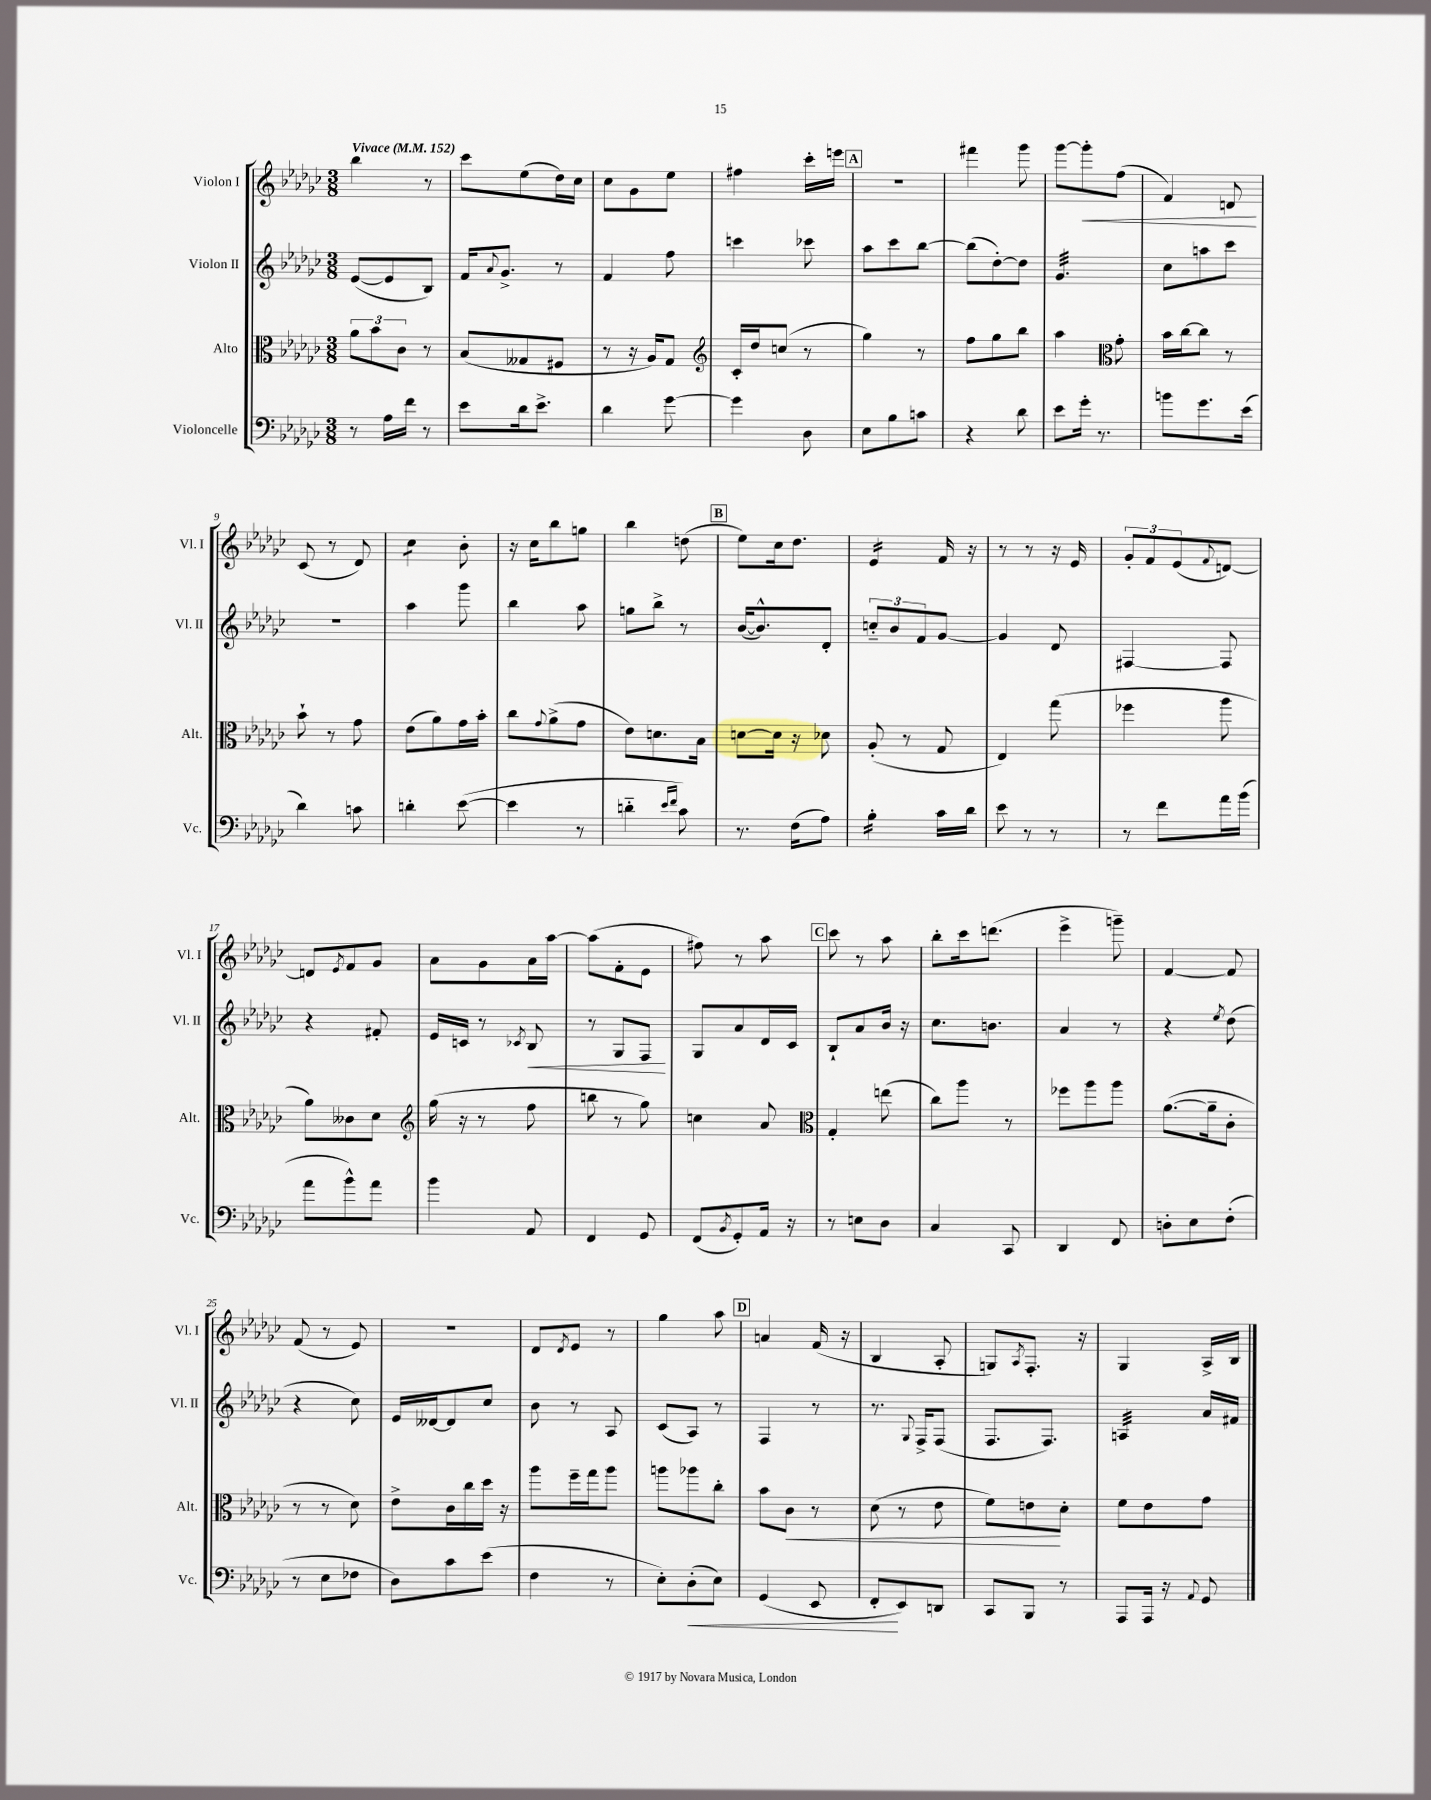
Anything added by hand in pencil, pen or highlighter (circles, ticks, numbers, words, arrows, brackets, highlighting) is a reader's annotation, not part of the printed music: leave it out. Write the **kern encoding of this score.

**kern	**kern	**kern	**kern
*staff4	*staff3	*staff2	*staff1
*clefF4	*clefC3	*clefG2	*clefG2
*k[b-e-a-d-g-c-]	*k[b-e-a-d-g-c-]	*k[b-e-a-d-g-c-]	*k[b-e-a-d-g-c-]
*M3/8	*M3/8	*M3/8	*M3/8
*MM152	*MM152	*MM152	*MM152
8r	12a-	([8e-	4bb-
.	12b-	.	.
16A-	.	8e-]	.
.	12c-	.	.
16f	.	.	.
8r	8r	8B-)	8r
=	=	=	=
8e-	(8B-	16f	8ccc-
.	.	8qqa-	.
.	.	8.g-^	.
16d-	8G--	.	(8ee-
8.e-^	.	.	.
.	8F#	8r	16dd-)
.	.	.	16cc-
=	=	=	=
4d-	8r	4f	8cc-
.	16r	.	8g-
.	16A-)	.	.
[8g-	8G-	8ff	8ee-
=	=	=	=
*	*clefG2	*	*
4g-]	16c-'	4ccc	4ff#
.	16dd-	.	.
.	(8cc	.	.
8D-	8r	8ccc-	16ccc-'
.	.	.	16eee
=	=	=	=
8E-	4gg-)	8aa-	4.r
8B-	.	8ccc-	.
8c	8r	[8bb-	.
=	=	=	=
4r	8ff	(8bb-]	4fff#
.	8gg-	[8dd-')	.
8d-	8bb-	8dd-]	8ggg-
=	=	=	=
8e-	4aa-	4.g-	[8ggg-
16g-'	.	.	8ggg-']
8.r	.	.	.
*	*clefC3	*	*
.	8g-'	.	(8ff
=	=	=	=
8b	16b-	8cc-	4f)
.	[16cc-	.	.
8.g-	8cc-]	8aa	.
.	8r	8ccc-	8d
(16e-	.	.	.
=	=	=	=
4d-)	8b-`	4.r	(8c-
.	8r	.	8r
8c	8g-	.	8d-)
=	=	=	=
4d'	(8e-	4aa-	4cc-
.	8a-)	.	.
([8e-	16g-	8ggg-	8b-'
.	16b-'	.	.
=	=	=	=
4e-]	8cc-	4bb-	16r
.	.	.	16cc-
.	8qqg-	.	.
.	(8a-^	.	8bb-
8r	8g-	8aa-	8gg
=	=	=	=
4d'~	8e-)	8gg	4bb-
.	8.d	8bb-^	.
16qqe-	.	.	.
16qqf	.	.	.
8c-)	.	8r	(8dd
.	16B-	.	.
=	=	=	=
8.r	[8d	([16b-	8ee-)
.	.	8.b-^^])	.
.	16d]	.	16cc-
(16F	16r	.	8.dd-
8A-)	8d-	8d-'	.
=	=	=	=
4B-'	(8A-'	12cc'~	4e-
.	.	12b-	.
.	8r	.	.
.	.	12f	.
16c-	8G-	[8g-	16f
16d-	.	.	16r
=	=	=	=
8e-	4E-)	4g-]	8r
8r	.	.	8r
8r	(8gg-	8d-	16r
.	.	.	16e-
=	=	=	=
8r	4ff-	[4F#	12g-'
.	.	.	12f
8f	.	.	.
.	.	.	(12e-
.	.	.	8qqf
16a-	8aa-	8F#]	[8d)
(16b-	.	.	.
=	=	=	=
8a-	8a-)	4r	8d]
.	.	.	8qe-
8b-^^)	8c--	.	8f
8a-	8d-	8f#'	8g-
=	=	=	=
*	*clefG2	*	*
4b-	(16gg-	16e-	8a-
.	16r	16c	.
.	8r	8r	8g-
.	.	8qc-	.
8AA-	8ff	8B-	16a-
.	.	.	[16aa-
=	=	=	=
4FF	8bb	8r	(8aa-]
.	8r	8G-	8f'
8GG-	8gg-)	8F	8e-
=	=	=	=
(8FF	4cc	8G-	8ff#)
8qBB-	.	.	.
8GG-')	.	8a-	8r
16AA-	8a-	16d-	8aa-
16r	.	16c-	.
=	=	=	=
*	*clefC3	*	*
8r	4G-'	8B-`	8ccc-
8E	.	8a-	8r
8D-	(8ee	16b-	8aa-
.	.	16r	.
=	=	=	=
4C-	8cc-)	8.cc-	8bb-'
.	8aa-	.	16ccc-
.	.	8.b	(8.ddd
8CC-	8r	.	.
=	=	=	=
4DD-	8ff-	4a-	4eee-^
.	8aa-	.	.
8FF	8aa-	8r	8ggg~)
=	=	=	=
8D'	([8.a-	4r	[4f
8E-	.	.	.
.	16a-~]	.	.
.	.	8qee-	.
(8F'	8c-'	(8dd-	8f]
=	=	=	=
8r	8r	4r	(8f
8E-	8r	.	8r
8F-	8d-)	8cc-)	8e-)
=	=	=	=
8D-)	8e-^	16e-	4.r
.	.	[16d--	.
8c-	16c-	8d--]	.
.	16cc-	.	.
(8e-	16dd-	8cc-	.
.	16r	.	.
=	=	=	=
4F	8aa-	8b-	8d-
.	.	.	8qd-
.	16ff~	8r	8e-
.	16gg-	.	.
8r	8aa-	8A-	8r
=	=	=	=
8E-')	8aa	(8c-	4gg-
(8D-'	8aa-	8A-)	.
8E-)	8cc-'	8r	8aa-
=	=	=	=
(4GG-	8b-	4F	4a
.	8c-	.	.
8EE-	8r	8r	(16f
.	.	.	16r
=	=	=	=
8FF'	(8d-	8.r	4B-
8EE-)	8r	.	.
.	.	8qqG-	.
.	.	16F^	.
8DD	8e-	(8F	8A-'
=	=	=	=
8CC-	8f)	8.F	8G)
.	.	.	8qA-
8BBB-	8e	.	8.F'
.	.	8.F)	.
8r	8d-'	.	.
.	.	.	16r
=	=	=	=
8AAA-	8f	4A	4G-
16AAA-	8e-	.	.
16r	.	.	.
8qqAA-	.	.	.
8GG-	8g-	16a-	16A-^
.	.	16f#	16B-
==	==	==	==
*-	*-	*-	*-
